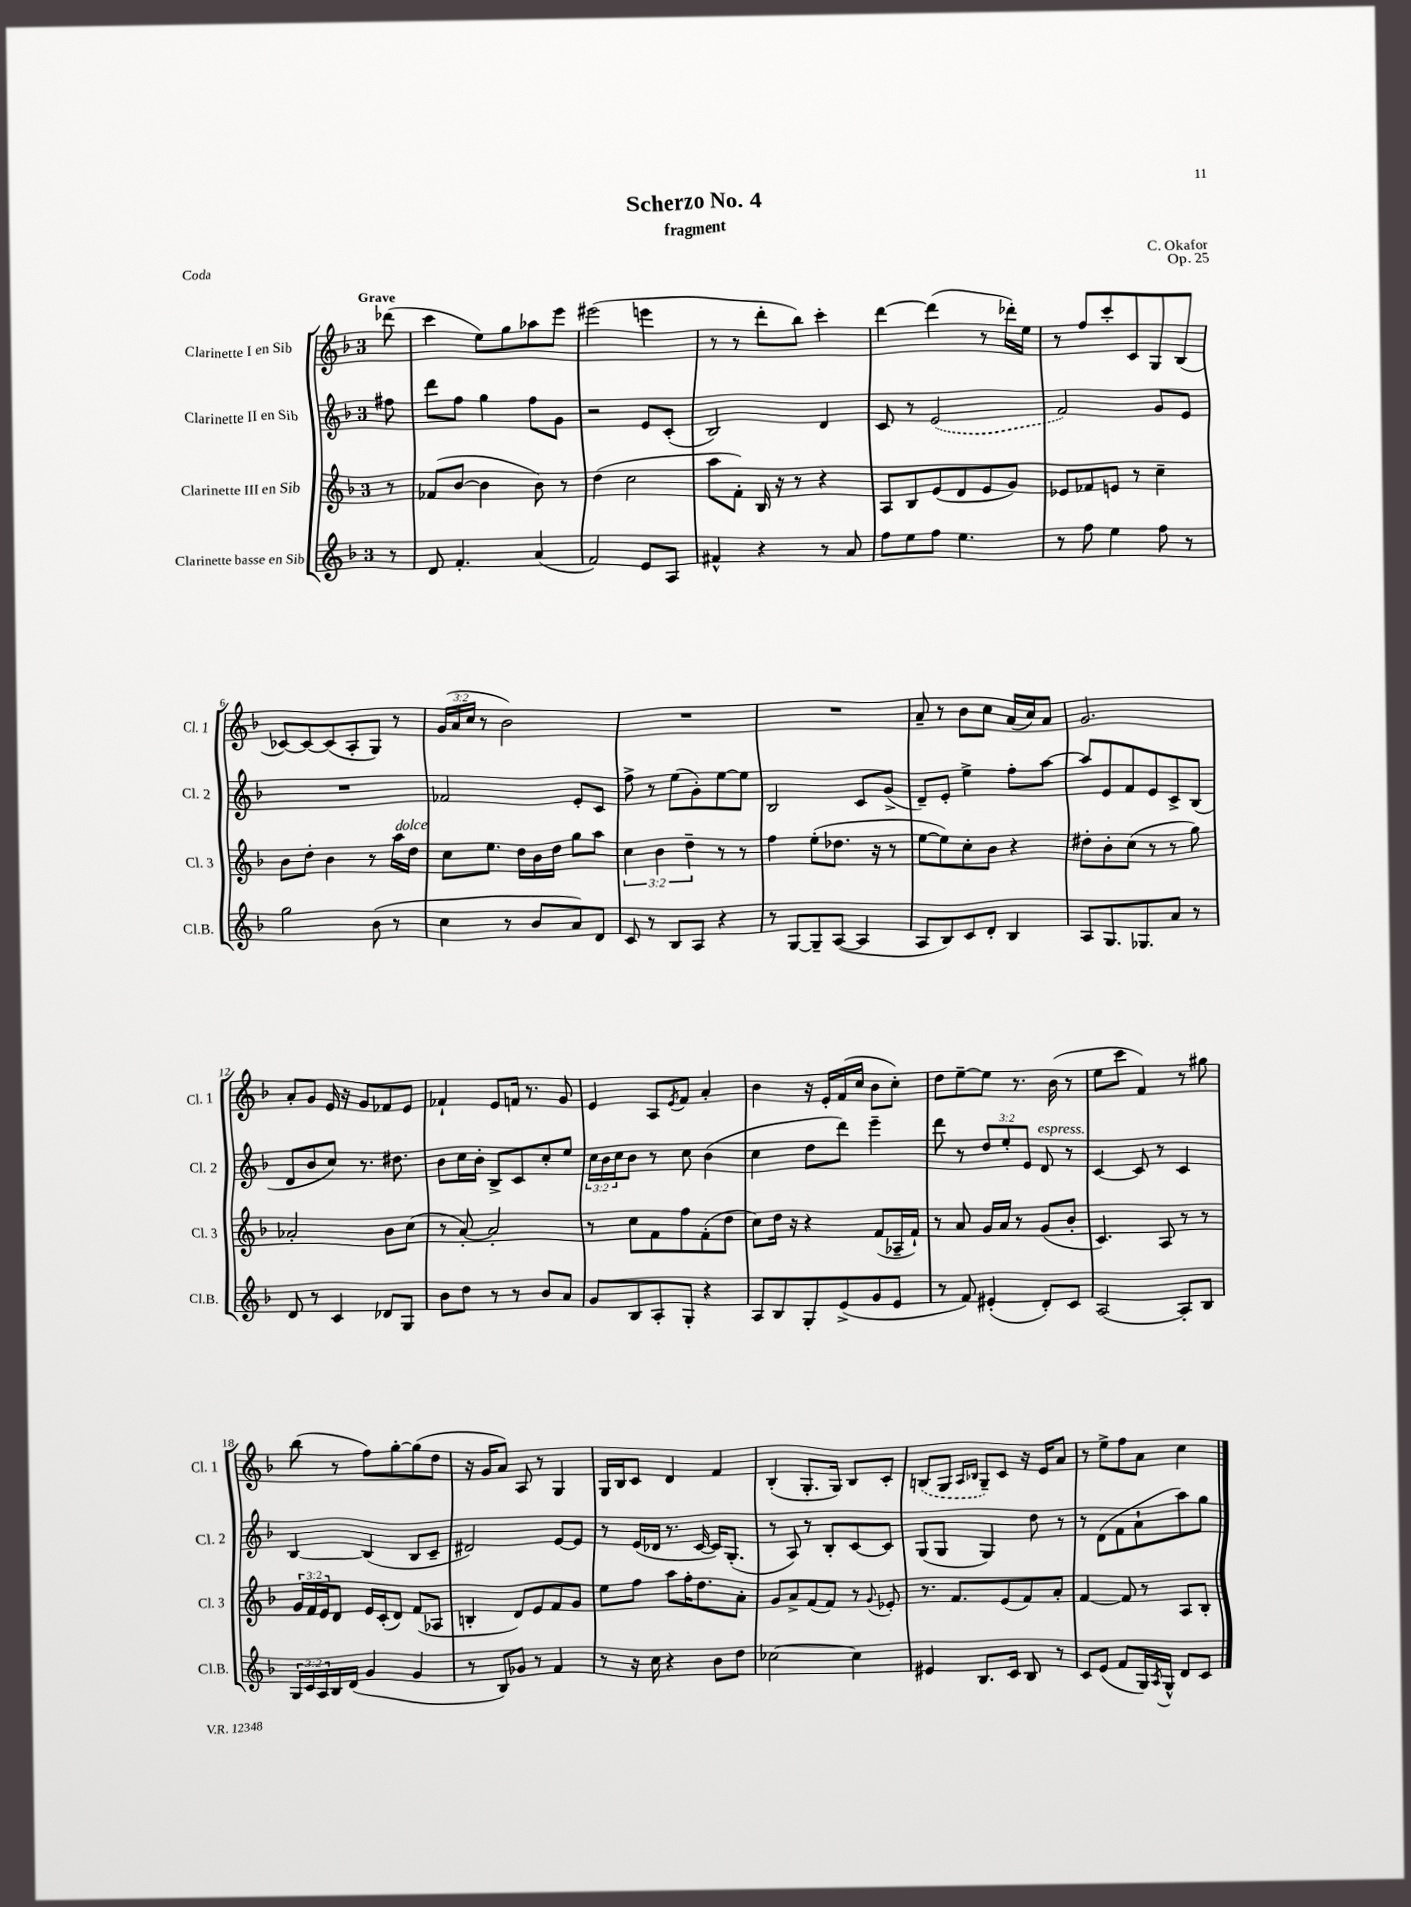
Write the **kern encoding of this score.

**kern	**kern	**kern	**kern
*part4	*part3	*part2	*part1
*staff4	*staff3	*staff2	*staff1
*I"Clarinette basse en Sib	*I"Clarinette III en Sib	*I"Clarinette II en Sib	*I"Clarinette I en Sib
*I'Cl.B.	*I'Cl. 3	*I'Cl. 2	*I'Cl. 1
*clefG2	*clefG2	*clefG2	*clefG2
*k[b-]	*k[b-]	*k[b-]	*k[b-]
*M3/4	*M3/4	*M3/4	*M3/4
=	=	=	=
!	!	!	!LO:TX:a:B:t=Grave
8r	8r	8ff#X\	(8ddd-X\
=1	=1	=1	=1
8d/	(8f-X/L	8ddd\L	4ccc\
4.f'/	[8b-/J	8ff\J	.
.	4b-\]	4gg\	8ee\L)
.	.	.	8gg\
(4a/	8b-\)	8ff\L	8aa-X\
.	8r	8g\J	8eee\J
=2	=2	=2	=2
2f/)	(4dd\	2r	(2eee#X\
.	2cc\	.	.
8e/L	.	8e/L	4eeen\
8A/J	.	(8c'/J	.
=3	=3	=3	=3
4f#X^^/	8aa\L	2B-/)	8r
.	8f'\J)	.	8r
4r	16B-/	.	8ddd'\L
.	16r	.	.
.	8r	.	8bb-\J)
8r	4r	4d/	4ccc'\
8a/	.	.	.
=4	=4	=4	=4
8ff\L	8A/L	8c/	[4ddd\
8ee\	8B-/	8r	.
8ff\J	(8e/	(2e/	(4ddd\]
4.ee\	8d/	.	.
.	8e/	.	8r
.	8g/J)	.	16ddd-X'\LL)
.	.	.	16ee\JJ
=5	=5	=5	=5
8r	8e-X/L	2f/)	8r
8ff\	8f-X/	.	8ff/L
4ee\	8en/J	.	8ccc'/
.	8r	.	8c/
8ff\	4cc~\	8g/L	8G/
8r	.	8e/J	(8B-/J
!!LO:LB:g=z
=6	=6	=6	=6
2gg\	8b-\L	2.r	[8c-X/L)
.	8dd'\J	.	8c-/_
.	4b-\	.	(8c-/]
.	.	.	8A'/
(8b-\	8r	.	8G/J)
!	!LO:TX:a:i:t=dolce	!	!
8r	16aa\LL	.	8r
.	16dd\JJ	.	.
=7	=7	=7	=7
4cc\	8cc\L	2f-X/	(24g/LL
.	.	.	24a/
.	.	.	24cc/JJ
.	8.ee\J	.	8r
8r	.	.	2b-\)
.	16dd\LL	.	.
8b-/L	16b-\	.	.
.	16dd\JJ	.	.
8a/)	8gg\L	8e'/L	.
8d/J	8aa\J	8c/J	.
=8	=8	=8	=8
8c/	6cc\	8ff^\	2.r
8r	.	8r	.
.	6b-\	.	.
8B-/L	.	(8ee\L	.
.	6dd~\	.	.
8A/J	.	8g'\)	.
4r	8r	[8ee\	.
.	8r	8ee\J]	.
=9	=9	=9	=9
8r	4ff\	2B-/	2.r
[8G/L	.	.	.
8G~/]	(8ee'\L	.	.
([8A/J	8.dd-X\J	.	.
4A/]	.	8c/L	.
.	16r	.	.
.	8r	(8g^/J	.
=10	=10	=10	=10
8A/L	[8ee\L	8d~/L)	8a~/
8B-/)	8ee\])	8e'/J	8r
8c/	8cc'\	4ee^\	8b-\L
8d'/J	8b-\J	.	8cc\J
4B-/	4r	8ff'\L	(16a/LL
.	.	.	16cc/J)
.	.	[8aa\J	8a/J
=11	=11	=11	=11
8A/L	8dd#X'\L	8aa/L]	2.g/
8.G/	8b-'\	8e/	.
.	(8cc\J	8f/	.
8.G-X/	.	.	.
.	8r	8e/	.
8a/J	8r	8c^/	.
8r	8gg\)	(8B-/J	.
!!LO:LB:g=z
=12	=12	=12	=12
8d/	2a-X'/	8d/L	8a'/L
8r	.	8b-/	8g/J
4c/	.	8cc/J)	16e/
.	.	.	16r
.	.	8.r	8g/L
8d-X/L	8b-\L	.	8f-X/
.	.	8.dd#X\	.
8G/J	(8cc\J	.	8e/J
=13	=13	=13	=13
8b-\L	8r	8b-\L	4f-X`/
8dd\J	[8a'/)	16cc\L	.
.	.	16b-'\JJ	.
8r	2a'/]	8B-^/L	8e/L
8r	.	8c/	16fn/Jk
.	.	.	8.r
8b-/L	.	8cc'/	.
8a/J	.	8ee/J	8g/
=14	=14	=14	=14
8g/L	8r	24cc\LL	4e/
.	.	24b-\	.
.	.	24cc\J	.
8B-/	8cc\L	8b-\J	.
8A'/	8f\	8r	8A/L
.	.	.	8qe/
8G'/J	8ff\	8cc\	8f/J
4r	(8f'\	(4b-\	4a'/
.	8dd\J	.	.
=15	=15	=15	=15
8A/L	8cc\L)	4cc\	4b-\
8B-/	16dd\Jk	.	.
.	16r	.	.
8G'/	4r	8dd\L	16r
.	.	.	16e'/LL
(8e^/	.	8ddd\J)	(16f/
.	.	.	16cc/JJ
8g/	(8f/L	4eee~\	8b-\L
8e/J	16A-X~/L	.	8cc'\J)
.	16f`/JJ)	.	.
=16	=16	=16	=16
8r	8r	8ddd\	8dd\L
8f/)	8a/	8r	[8ee~\
(4e#X'/	16g/LL	12dd/L	8ee\J]
.	16a/JJ	.	.
.	.	12ee'/	.
.	8r	.	8.r
.	.	12e/J	.
!	!	!LO:TX:a:i:t=espress.	!
8d'/L)	(8g/L	8d/	.
.	.	.	(16b-\
8c/J	8b-'/J	8r	8r
=17	=17	=17	=17
[2A/	4.c/)	[4c/	8ee\L
.	.	.	8ccc\J
.	.	8c/]	4f/)
.	8A/	8r	.
8A'/L]	8r	4c/	8r
8B-/J	8r	.	8gg#X\
!!LO:LB:g=z
=18	=18	=18	=18
24G/LL	24g/LL	[4B-/	(8bb-\
24c/	24f/	.	.
24A/	24e/J	.	.
16B-/	8d/J	.	8r
(16d/JJ	.	.	.
4g/	16e/LL	(4B-/]	8ff\L)
.	(16c'/J	.	.
.	8d/J)	.	[8gg'\
4g/	(8f/L	8B-/L	(8gg\]
.	8A-X/J	8c~/J	8dd\J
=19	=19	=19	=19
8r	4Bn'/	2d#X/)	16r
.	.	.	16g/KL
8B-/L)	.	.	8a/J)
8g-X/J	8d/L)	.	8A/
8r	8e/	.	8r
4f/	8f/	[8e/L	4G/
.	8g/J	8e/J]	.
=20	=20	=20	=20
8r	8ee\L	8r	16G/LL
.	.	.	16B-/J
16r	8ff\J	(16e/LL	8c/J
16cc\	.	16d-X/JJ	.
4r	8aa\L	8.r	4d/
.	16ff'\K	.	.
.	8.dd\	[16c/	.
8b-\L	.	16c/KL])	4f/
.	.	(8.G'/J	.
8dd\J	8a'\J	.	.
=21	=21	=21	=21
[2cc-X\	8g/L	8r	(4B-'/
.	8a^/	8A/)	.
.	(8f/	8r	8.G'/L
.	8f/J)	8B-'/L	.
.	.	.	16G/Jk)
4cc-\]	8r	[8c/	8B-/L
.	8qqg/	.	.
.	8e-X'/	8c/J]	8c'/J
=22	=22	=22	=22
4e#X/	8.r	(8G/L	(8Bn/L
.	.	8G/J	8G/J
.	8.f/L	.	.
.	.	.	16qqA/LL
.	.	.	16qqB-X/JJ
8.B-/L	.	4G/)	8G~/L)
.	(8e/	.	8c/J
16c/Jk	.	.	.
8B-/	8f/)	8dd\	16r
.	.	.	16e/KL
8r	8a'/J	8r	8a/J
=23	=23	=23	=23
8c/L	[4f/	8r	8r
(8e/J	.	(8d\L	8ee^\L
8f/L	8f/]	8f\	8ff\
16G/L)	8r	8a`\	8a\J
8qA/	.	.	.
16G^^/JJ	.	.	.
8d/L	8A/L	8aa\)	4cc\
8c/J	8B-'/J	8gg\J	.
==	==	==	==
*-	*-	*-	*-
